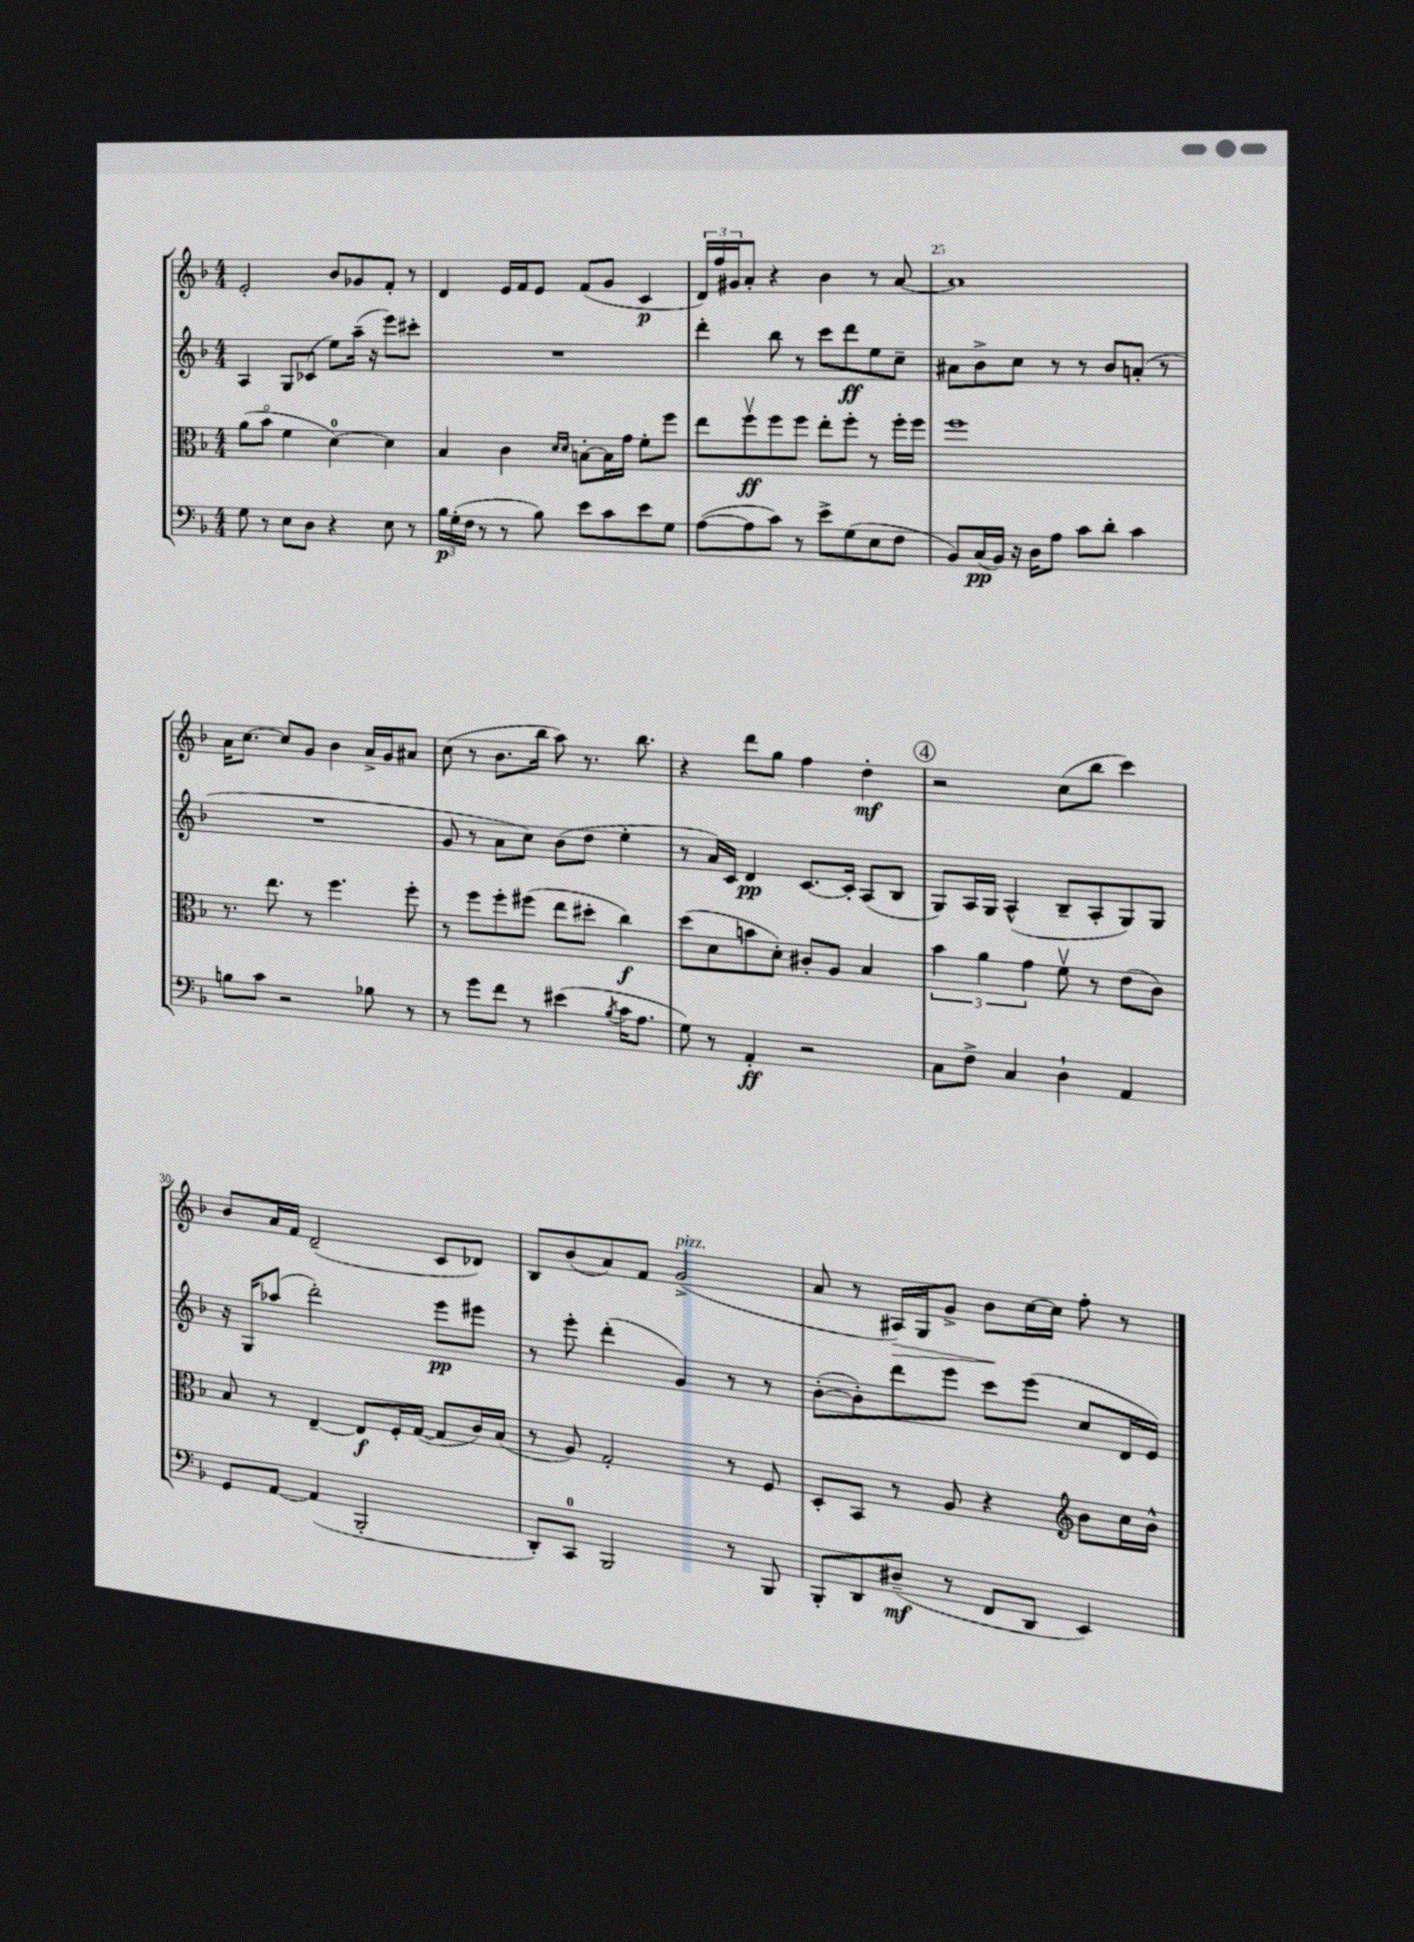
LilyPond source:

<<
\new StaffGroup <<
\new Staff = "s0" {
    \clef treble \key f \major \numericTimeSignature \time 4/4
    e'2-. bes'8 ges'8 f'8-. r8 |
    d'4 e'16 f'16 e'8 f'8( g'8 c'4\p |
    \tuplet 3/2 { d'16) f''16 gis'16 } a'8-. r4 bes'4 r8 a'8~ |
    a'1 |
    a'16 c''8.~ c''8 g'8 bes'4 a'16-> g'16 ais'8 |
    c''8( r8 bes'8. bes''16 a''8) r8. bes''8. |
    r4 d'''8 g''8 f''4 d''4-.\mf |
    \mark \markup { \circle "4" } r2 c''8( bes''8 c'''4) |
    bes'8 a'16 f'16 d'2--( c'8 des'8) |
    bes8 bes'8( a'8) f'8 g'2->^\markup { \italic "pizz." }( |
    a'8 r8 ais16\>) g16 g'8-> bes'8\! c''16~ c''16 f''8-. r8 \bar "|." |
}
\new Staff = "s1" {
    \clef treble \key f \major \numericTimeSignature \time 4/4
    a4 g8 ces'8( e''8) a''16--( r16 e'''8) cis'''8-. |
    R1 |
    d'''4-. bes''8 r8 c'''8 d'''8\ff e''8 c''8-- |
    ais'8 bes'8-> c''8 r8 r8 bes'8 a'8-.( r8 |
    R1 |
    g'8 r8 a'8 c''8) bes'8( d''8 e''4-. |
    r8 a'16) c'16 d'4\pp c'8.~ c'16-. a8( bes8 |
    \mark \markup { \circle "4" } g8) a16 g16 a4-^( bes8-- a8-. g8) g8 |
    r16 g16 aes''8( d'''2-.) e'''8\pp eis'''8 |
    r8 e'''8-. d'''4-.( g'4) r8 r8 |
    bes'8~-.( bes'8-.) d'''8 e'''8 c'''8 e'''8( c''8 d'16 e'16) \bar "|." |
}
\new Staff = "s2" {
    \clef alto \key f \major \numericTimeSignature \time 4/4
    a'8( bes'8\flageolet f'4 d'4-0~) d'4 |
    bes4 c'4 \grace { d'16 d'16 } b8~-. b16 g'16 f'8-. f''8 |
    e''8 f''8\upbow\ff f''8 f''8 e''8-. f''8-. r8 f''16-. f''16 |
    f''1 |
    r8. e''8. r8 f''4. f''8-. |
    r8 f''8 f''8-. fis''8( e''8 dis''8-. c''4\f) |
    d''8( d'8 b'8 d'8-.) cis'8-. a8 bes4 |
    \mark \markup { \circle "4" } \tuplet 3/2 { bes'4 a'4 g'4 } f'8\upbow r8 e'8( c'8) |
    bes8 r8 e4~-- e8\f f16-. g16~( g8 c'16) bes16( |
    r8 a8) g2-. r8 f8 |
    d8-. bes,8 r8 a8 r4 \clef treble bes'8 c''16 bes'16-^ \bar "|." |
}
\new Staff = "s3" {
    \clef bass \key f \major \numericTimeSignature \time 4/4
    g8 r8 e8 d8 r4 e8 r8 |
    \tuplet 3/2 { bes16\p g16-.( f16 } r8 r8 bes8) e'8 c'8 e'8 g8 |
    a8~( a8 c'8) r8 e'8-> g8( e8 f8 |
    bes,8) c16\pp( bes,16) r16 d16 a8 c'8 d'8-. c'4 |
    b8 c'8 r2 bes8 r8 |
    r8 g'8 f'8 r8 eis'4( \acciaccatura { bes8 } c'16 a8. |
    g8) r8 a,4-.\ff r2 |
    \mark \markup { \circle "4" } c8 f8-> c4 d4-! a,4 |
    g,8 a,8~ a,4( bes,,2-. |
    d,8-.) c,8-0 bes,,2 r8 bes,,8 |
    bes,,8-. d,8 dis8--\mf( r8 f,8 d,8 e,4) \bar "|." |
}
>>
>>
\layout { \context { \Score currentBarNumber = #22 \override BarNumber.break-visibility = ##(#f #t #t) barNumberVisibility = #(every-nth-bar-number-visible 5) } }
